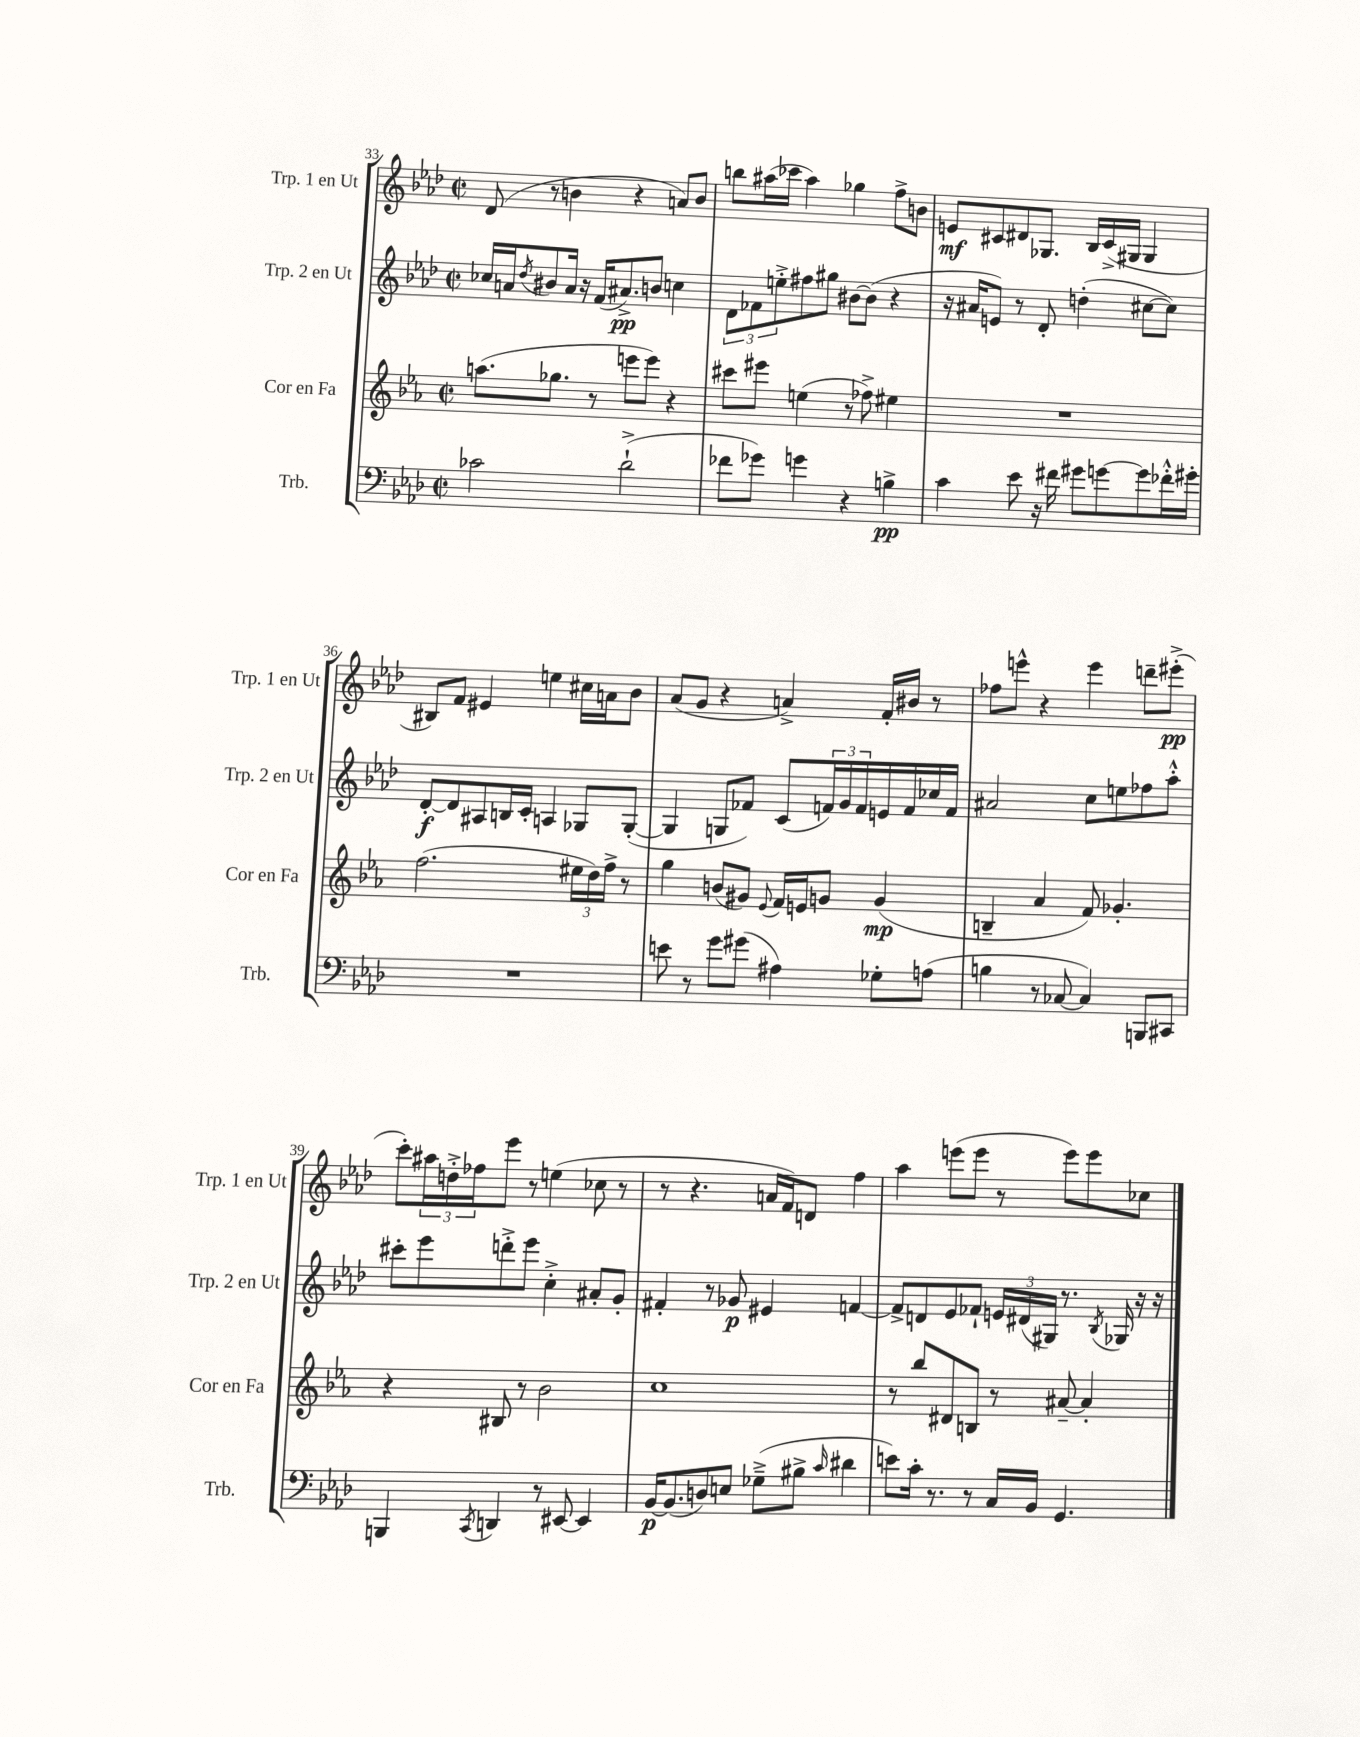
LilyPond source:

<<
\new StaffGroup <<
\new Staff = "s0" \with { instrumentName = "Trp. 1 en Ut" shortInstrumentName = "Trp. 1 en Ut" } {
    \clef treble \key aes \major \defaultTimeSignature \time 2/2
    des'8( r8 b'4 r4 a'8) b'8 |
    b''8 ais''16( ces'''16 ais''4) ges''4 f''8-> b'8 |
    e'8\mf cis'8 dis'8 ges8. bes16 cis'16->( gis16 gis4 |
    bis8) f'8 eis'4 e''4 cis''16 a'16 bes'8 |
    aes'8( g'8 r4 a'4->) f'16-. bis'16 r8 |
    fes''8 e'''8-^ r4 e'''4 d'''8-- eis'''8-.->\pp( |
    c'''8-.) \tuplet 3/2 { ais''16 d''16-.-> fes''16 } ees'''8 r8 e''4( ces''8 r8 |
    r8 r4. a'16 f'16) d'8 f''4 |
    aes''4 e'''8( e'''8 r8 e'''8) e'''8 ces''8 \bar "|." |
}
\new Staff = "s1" \with { instrumentName = "Trp. 2 en Ut" shortInstrumentName = "Trp. 2 en Ut" } {
    \clef treble \key aes \major \defaultTimeSignature \time 2/2
    ces''16 a'16 \acciaccatura { des''8 } bis'8 a'16 r16 f'16( ais'8.->\pp) b'8 c''4 |
    \tuplet 3/2 { des'8 fes'8 e''8-.-> } fis''8 gis''8 bis'8~ bis'8( r4 |
    r16 ais'16 e'8) r8 des'8-. d''4-.( cis''8~ cis''8) |
    des'8~-.\f des'8 ais8 b16 c'16-. a4 ges8 ges8~-.( |
    ges4 g8 fes'8) c'8( \tuplet 3/2 { f'16) g'16 f'16 } e'16 f'16 ces''16 f'16 |
    ais'2 c''8 e''8 fes''8 aes''8-.-^ |
    cis'''8-. ees'''8 d'''8-.-> ees'''8 c''4-.-> ais'8-. g'8-. |
    fis'4-. r8 ges'8\p eis'4 f'4~ |
    f'8-> d'8 ees'8 fes'8-! \tuplet 3/2 { e'16 dis'16( gis16) } r8. \acciaccatura { bes8 } ges16 r16 r16 \bar "|." |
}
\new Staff = "s2" \with { instrumentName = "Cor en Fa" shortInstrumentName = "Cor en Fa" } {
    \clef treble \key ees \major \defaultTimeSignature \time 2/2
    a''8.( ges''8. r8 e'''8 e'''8) r4 |
    cis'''8 eis'''8 e''4( r8 fes''8->) eis''4 |
    R1 |
    f''2.( \tuplet 3/2 { eis''16 d''16) f''16-> } r8 |
    g''4 b'8( gis'8) \appoggiatura { ees'8 } f'16 e'16 g'8 g'4\mp( |
    b4-- aes'4 f'8) ges'4.-. |
    r4 bis8 r8 bes'2 |
    c''1 |
    r8 bes''8 dis'8 b8 r8 ais'8~-- ais'4-. \bar "|." |
}
\new Staff = "s3" \with { instrumentName = "Trb." shortInstrumentName = "Trb." } {
    \clef bass \key aes \major \defaultTimeSignature \time 2/2
    ces'2 des'2-!->( |
    fes'8 ges'8) g'4 r4 b4->\pp |
    c'4 ees'8 r16 fis'16 gis'8 g'8~ g'8 fes'16-.-^ gis'16-. |
    R1 |
    e'8 r8 g'8 gis'8( ais4) ges8-. a8( |
    b4 r8 ces8~ ces4) b,,8 cis,8 |
    b,,4 \acciaccatura { c,8 } d,4 r8 eis,8~ eis,4 |
    bes,16~\p bes,8.( d8) e8 ges8--->( bis8-> \grace { c'16 } dis'4 |
    e'8) c'16-. r8. r8 c16 bes,16 g,4. \bar "|." |
}
>>
>>
\layout { \context { \Score currentBarNumber = #33 } }
